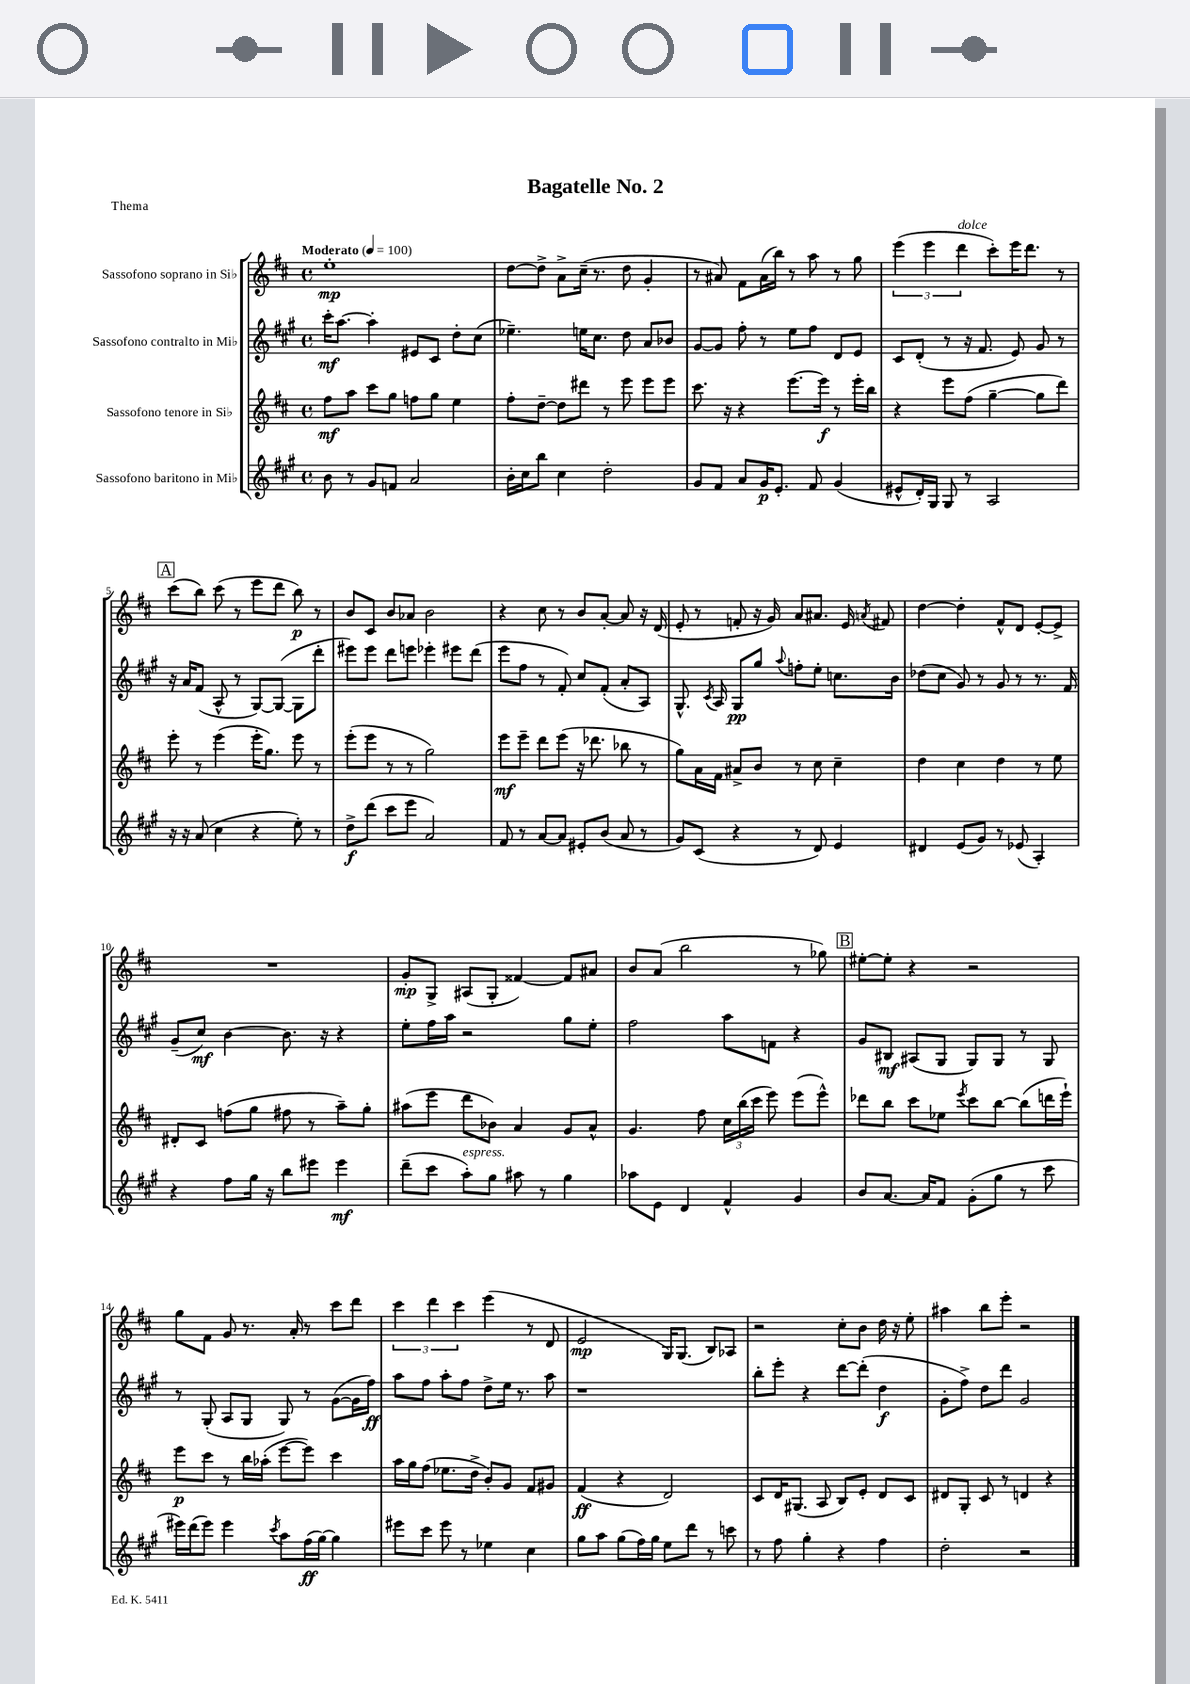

**kern	**dynam	**kern	**dynam	**kern	**dynam	**kern	**dynam
*part4	*part4	*part3	*part3	*part2	*part2	*part1	*part1
*staff4	*staff4	*staff3	*staff3	*staff2	*staff2	*staff1	*staff1
*I"Sassofono baritono in Mi♭	*	*I"Sassofono tenore in Si♭	*	*I"Sassofono contralto in Mi♭	*	*I"Sassofono soprano in Si♭	*
*clefG2	*	*clefG2	*	*clefG2	*	*clefG2	*
*k[f#c#g#]	*	*k[f#c#]	*	*k[f#c#g#]	*	*k[f#c#]	*
*M4/4	*	*M4/4	*	*M4/4	*	*M4/4	*
*met(c)	*	*met(c)	*	*met(c)	*	*met(c)	*
*MM100	*	*MM100	*	*MM100	*	*MM100	*
=1	=1	=1	=1	=1	=1	=1	=1
!	!	!	!	!	!	!LO:TX:a:B:t=Moderato	!
8b\	.	8ff#\L	mf	16ccc#'\KL	mf	1ee'	mp
.	.	.	.	[8.aa\J	.	.	.
8r	.	8aa\J	.	.	.	.	.
8g#/L	.	8ccc#\L	.	4aa'\]	.	.	.
8fn/J	.	8gg\J	.	.	.	.	.
2a/	.	8ffn\L	.	8e#X/L	.	.	.
.	.	8gg\J	.	8c#/J	.	.	.
.	.	4ee\	.	8dd'\L	.	.	.
.	.	.	.	(8cc#\J	.	.	.
=2	=2	=2	=2	=2	=2	=2	=2
16b'\LL	.	8ff#'\L	.	4.ee-X~\)	.	[8dd\L	.
16cc#\J	.	.	.	.	.	.	.
8bb\J	.	[8dd~\J	.	.	.	8dd^\J]	.
4cc#\	.	8dd\L]	.	.	.	8a^\L	.
.	.	8ddd#X\J	.	16een\KL	.	(16cc#~\Jk	.
.	.	.	.	8.cc#\J	.	8.r	.
2dd'\	.	8r	.	.	.	.	.
.	.	8eee\	.	8dd\	.	8dd\	.
.	.	8eee\L	.	8a/L	.	4g'/	.
.	.	8eee\J	.	8b-X/J	.	.	.
=3	=3	=3	=3	=3	=3	=3	=3
8g#/L	.	8.ccc#\	.	[8g#/L	.	8r	.
8f#/J	.	.	.	8g#/J]	.	8a#X/)	.
.	.	16r	.	.	.	.	.
8a/L	.	4r	.	8ff#'\	.	8f#\L	.
16g#/K	p	.	.	8r	.	(16a#\L	.
8.e'/J	.	.	.	.	.	16bb\JJ)	.
.	.	[8.eee\L	.	8ee\L	.	8r	.
8f#/	.	.	.	8ff#\J	.	8aa\	.
.	.	16eee\Jk]	f	.	.	.	.
(4g#/	.	8r	.	8d/L	.	8r	.
.	.	16eee'\LL	.	8e/J	.	8gg\	.
.	.	16bb\JJ	.	.	.	.	.
=4	=4	=4	=4	=4	=4	=4	=4
8e#X^^/L	.	4r	.	8c#/L	.	(6eee\	.
16d'/L)	.	.	.	(8d'/J	.	.	.
.	.	.	.	.	.	6eee\	.
16G#/JJ	.	.	.	.	.	.	.
8G#/	.	8eee\L	.	8r	.	.	.
!	!	!	!	!	!	!LO:TX:a:i:t=dolce	!
.	.	.	.	.	.	6ddd\	.
8r	.	(8ff#\J	.	16r	.	.	.
.	.	.	.	8.f#/	.	.	.
2A/	.	[4gg~\	.	.	.	8ccc#'\L)	.
.	.	.	.	8e/)	.	16eee\K	.
.	.	.	.	.	.	8.ddd\J	.
.	.	8gg\L]	.	8g#/	.	.	.
.	.	8ddd\J)	.	8r	.	8r	.
!!LO:LB:g=z
!!LO:REH:place=s1:t=A
=5	=5	=5	=5	=5	=5	=5	=5
16r	.	8eee'\	.	16r	.	(8ccc#\L	.
16r	.	.	.	16a/KL	.	.	.
(8a/	.	8r	.	(8f#/J	.	8bb\J)	.
4cc#\	.	(4eee\	.	8A^^/	.	(8ccc#\	.
.	.	.	.	8r	.	8r	.
4r	.	16eee'\KL	.	[8G#/L)	.	8eee\L	.
.	.	8.gg\J)	.	.	.	.	.
.	.	.	.	(8G#/J_	.	8ddd\J	.
8ee'\)	.	8eee\	.	8G#\L]	.	8bb\)	p
8r	.	8r	.	8ddd'\J	.	8r	.
=6	=6	=6	=6	=6	=6	=6	=6
8dd^\L	f	(8eee'\L	.	8eee#X\L)	.	8b/L	.
(8ddd\J	.	8eee\J	.	8eee#\J	.	8c#/J	.
8ccc#\L	.	8r	.	8ddd\L	.	8b/L	.
8eee\J	.	8r	.	8eeen\J	.	8a-X/J	.
2a/)	.	2gg\)	.	4eee-X'\	.	2b\	.
.	.	.	.	8eee#X\L	.	.	.
.	.	.	.	(8ddd\J	.	.	.
=7	=7	=7	=7	=7	=7	=7	=7
8f#/	.	8eee\L	mf	8eee\L	.	4r	.
8r	.	8eee~\J	.	8ff#\J	.	.	.
[8a/L	.	8ddd\L	.	8r	.	8cc#\	.
8a/J]	.	(8eee\J	.	8f#'/)	.	8r	.
8e#X'/L	.	16r	.	8cc#/L	.	8b/L	.
.	.	8.ddd-X\	.	.	.	.	.
(8b/J	.	.	.	(8f#'/J	.	[8a'/J	.
8a/	.	8bb-X\	.	8a'/L	.	8a/]	.
8r	.	8r	.	8A/J)	.	16r	.
.	.	.	.	.	.	(16d/	.
=8	=8	=8	=8	=8	=8	=8	=8
8g#/L)	.	8gg\L)	.	8.G#^^/	.	8e'/	.
(8c#/J	.	16a\L	.	.	.	8r	.
.	.	.	.	8qc#/	.	.	.
.	.	16f#\JJ	.	16A/	.	.	.
4r	.	8a#X^/L	.	8G#/L	pp	8fn'/	.
.	.	8b/J	.	8gg#/J	.	16r	.
.	.	.	.	.	.	16g/)	.
.	.	.	.	8qqaa/	.	.	.
8r	.	8r	.	8ffn'\L	.	8a/L	.
8d/)	.	8cc#\	.	8ee'\J	.	8.a#X/J	.
4e/	.	4cc#~\	.	8.ccn\L	.	.	.
.	.	.	.	.	.	16e/	.
.	.	.	.	.	.	8qan/	.
.	.	.	.	.	.	8f#X/	.
.	.	.	.	16b\Jk	.	.	.
=9	=9	=9	=9	=9	=9	=9	=9
4d#X/	.	4dd\	.	(8dd-X\L	.	[4dd\	.
.	.	.	.	8cc#\J	.	.	.
(8e/L	.	4cc#\	.	8g#/)	.	4dd'\]	.
8g#/J)	.	.	.	8r	.	.	.
8r	.	4dd\	.	8g#/	.	8f#^^/L	.
(8e-X/	.	.	.	8r	.	8d/J	.
4A'/)	.	8r	.	8.r	.	[8e'/L	.
.	.	8ee\	.	.	.	8e^/J]	.
.	.	.	.	16f#/	.	.	.
!!LO:LB:g=z
=10	=10	=10	=10	=10	=10	=10	=10
4r	.	8d#X'/L	.	(8g#~/L	.	1r	.
.	.	8c#/J	.	8cc#/J)	mf	.	.
8ff#\L	.	(8ffn\L	.	[4b\	.	.	.
16gg#\Jk	.	8gg\J	.	.	.	.	.
16r	.	.	.	.	.	.	.
8bb\L	.	8ff#X\	.	8.b\]	.	.	.
8eee#X\J	.	8r	.	.	.	.	.
.	.	.	.	16r	.	.	.
4eee#\	mf	8aa~\L)	.	4r	.	.	.
.	.	8gg'\J	.	.	.	.	.
=11	=11	=11	=11	=11	=11	=11	=11
(8ddd~\L	.	(8aa#X\L	.	8ee'\L	.	8g'/L	mp
8ccc#\J	.	8eee\J	.	16ff#\L	.	8G^/J	.
.	.	.	.	16aa\JJ	.	.	.
!LO:TX:a:i:t=espress.	!	!	!	!	!	!	!
8aa'\L)	.	8ddd\L	.	2r	.	(8A#X/L	.
8gg#\J	.	8b-X\J)	.	.	.	8G'/J	.
8aa#X\	.	4a/	.	.	.	[4f##X/)	.
8r	.	.	.	.	.	.	.
4gg#\	.	8g/L	.	8gg#\L	.	8f##/L]	.
.	.	8a^^/J	.	8ee'\J	.	8a#X/J	.
=12	=12	=12	=12	=12	=12	=12	=12
8aa-X\L	.	4.g/	.	2ff#\	.	8b/L	.
8e\J	.	.	.	.	.	(8a/J	.
4d/	.	.	.	.	.	2bb\	.
.	.	8ff#\	.	.	.	.	.
4f#^^/	.	24cc#\LL	.	8aa\L	.	.	.
.	.	(24bb\	.	.	.	.	.
.	.	24ccc#\JJ	.	.	.	.	.
.	.	8eee\)	.	8fn\J	.	.	.
4g#/	.	(8eee\L	.	4r	.	8r	.
.	.	8eee^^\J)	.	.	.	8gg-X\)	.
!!LO:REH:place=s1:t=B
=13	=13	=13	=13	=13	=13	=13	=13
8b/L	.	8ddd-X\L	.	8g#/L	.	[8ee#X'\L	.
[8.a/J	.	8bb\J	.	8B#X/J	mf	8ee#'\J]	.
.	.	8ccc#\L	.	(8A#X/L	.	4r	.
16a/KL]	.	.	.	.	.	.	.
8f#/J	.	8ee-X\J	.	8G#/J	.	.	.
.	.	8qeee/	.	.	.	.	.
(8g#'\L	.	8ccc#\L	.	8G#/L)	.	2r	.
8gg#\J	.	[8bb\J	.	8G#/J	.	.	.
8r	.	(8bb\L]	.	8r	.	.	.
8ccc#\	.	16dddn\L	.	8G#/	.	.	.
.	.	16eee`\JJ)	.	.	.	.	.
!!LO:LB:g=z
=14	=14	=14	=14	=14	=14	=14	=14
16eee#X\LL)	.	8eee\L	p	8r	.	8gg\L	.
(16ddd\J	.	.	.	.	.	.	.
8eee#\J)	.	8ccc#\J	.	(8G#'/	.	8f#\J	.
4eee#\	.	8r	.	8A/L	.	8g/	.
.	.	16bb\LL	.	8G#/J	.	8.r	.
.	.	(16aa-X'\JJ	.	.	.	.	.
8qccc#/	.	.	.	.	.	.	.
8aa\L	.	[8eee\L	.	8G#/)	.	.	.
.	.	.	.	.	.	16a'/	.
(16ff#\L	ff	8eee\J])	.	8r	.	8r	.
[16gg#\JJ)	.	.	.	.	.	.	.
4gg#\]	.	4ccc#\	.	([8g#\L	.	8ccc#\L	.
.	.	.	.	16g#\L]	.	8ddd\J	.
.	.	.	.	16ff#\JJ)	ff	.	.
=15	=15	=15	=15	=15	=15	=15	=15
8eee#X\L	.	16aa\LL	.	8aa\L	.	6ccc#\	.
.	.	16gg\J	.	.	.	.	.
8ccc#\J	.	(8ff#\J	.	8ff#\J	.	.	.
.	.	.	.	.	.	6ddd\	.
8eee#\	.	8.ee-X\L	.	8aa'\L	.	.	.
.	.	.	.	.	.	6ccc#\	.
8r	.	.	.	8ff#\J	.	.	.
.	.	16dd^\Jk	.	.	.	.	.
4ee-X\	.	8b'/L)	.	8dd^\L	.	(4eee\	.
.	.	8g/J	.	16ee\Jk	.	.	.
.	.	.	.	8.r	.	.	.
4cc#\	.	8f#/L	.	.	.	8r	.
.	.	8g#X/J	.	8aa\	.	8d/	.
=16	=16	=16	=16	=16	=16	=16	=16
8gg#\L	.	(4f#/	ff	1r	.	2e/	mp
8aa\J	.	.	.	.	.	.	.
(8gg#\L	.	4r	.	.	.	.	.
16ff#\L)	.	.	.	.	.	.	.
16gg#\JJ	.	.	.	.	.	.	.
8ee\L	.	2d/)	.	.	.	16G/KL)	.
.	.	.	.	.	.	(8.G/J	.
8ddd\J	.	.	.	.	.	.	.
8r	.	.	.	.	.	8B/L)	.
8cccn\	.	.	.	.	.	8A-X/J	.
=17	=17	=17	=17	=17	=17	=17	=17
8r	.	8c#/L	.	8bb'\L	.	2r	.
8ff#\	.	16d/K	.	8eee'\J	.	.	.
.	.	(8.G#X/J	.	.	.	.	.
4gg#'\	.	.	.	4r	.	.	.
.	.	8A/	.	.	.	.	.
4r	.	8B/L)	.	[8ddd\L	.	8cc#'\L	.
.	.	8e'/J	.	(8ddd'\J]	.	8b\J	.
4ff#\	.	8d/L	.	4dd\	f	16dd\	.
.	.	.	.	.	.	16r	.
.	.	8c#/J	.	.	.	8ee'\	.
=18	=18	=18	=18	=18	=18	=18	=18
2dd'\	.	8d#X/L	.	8g#'\L	.	4aa#X\	.
.	.	8G'/J	.	8ff#^\J)	.	.	.
.	.	8c#/	.	8dd\L	.	8bb\L	.
.	.	8r	.	8ddd\J	.	8eee'\J	.
2r	.	4dn/	.	2g#/	.	2r	.
.	.	4r	.	.	.	.	.
==	==	==	==	==	==	==	==
*-	*-	*-	*-	*-	*-	*-	*-
